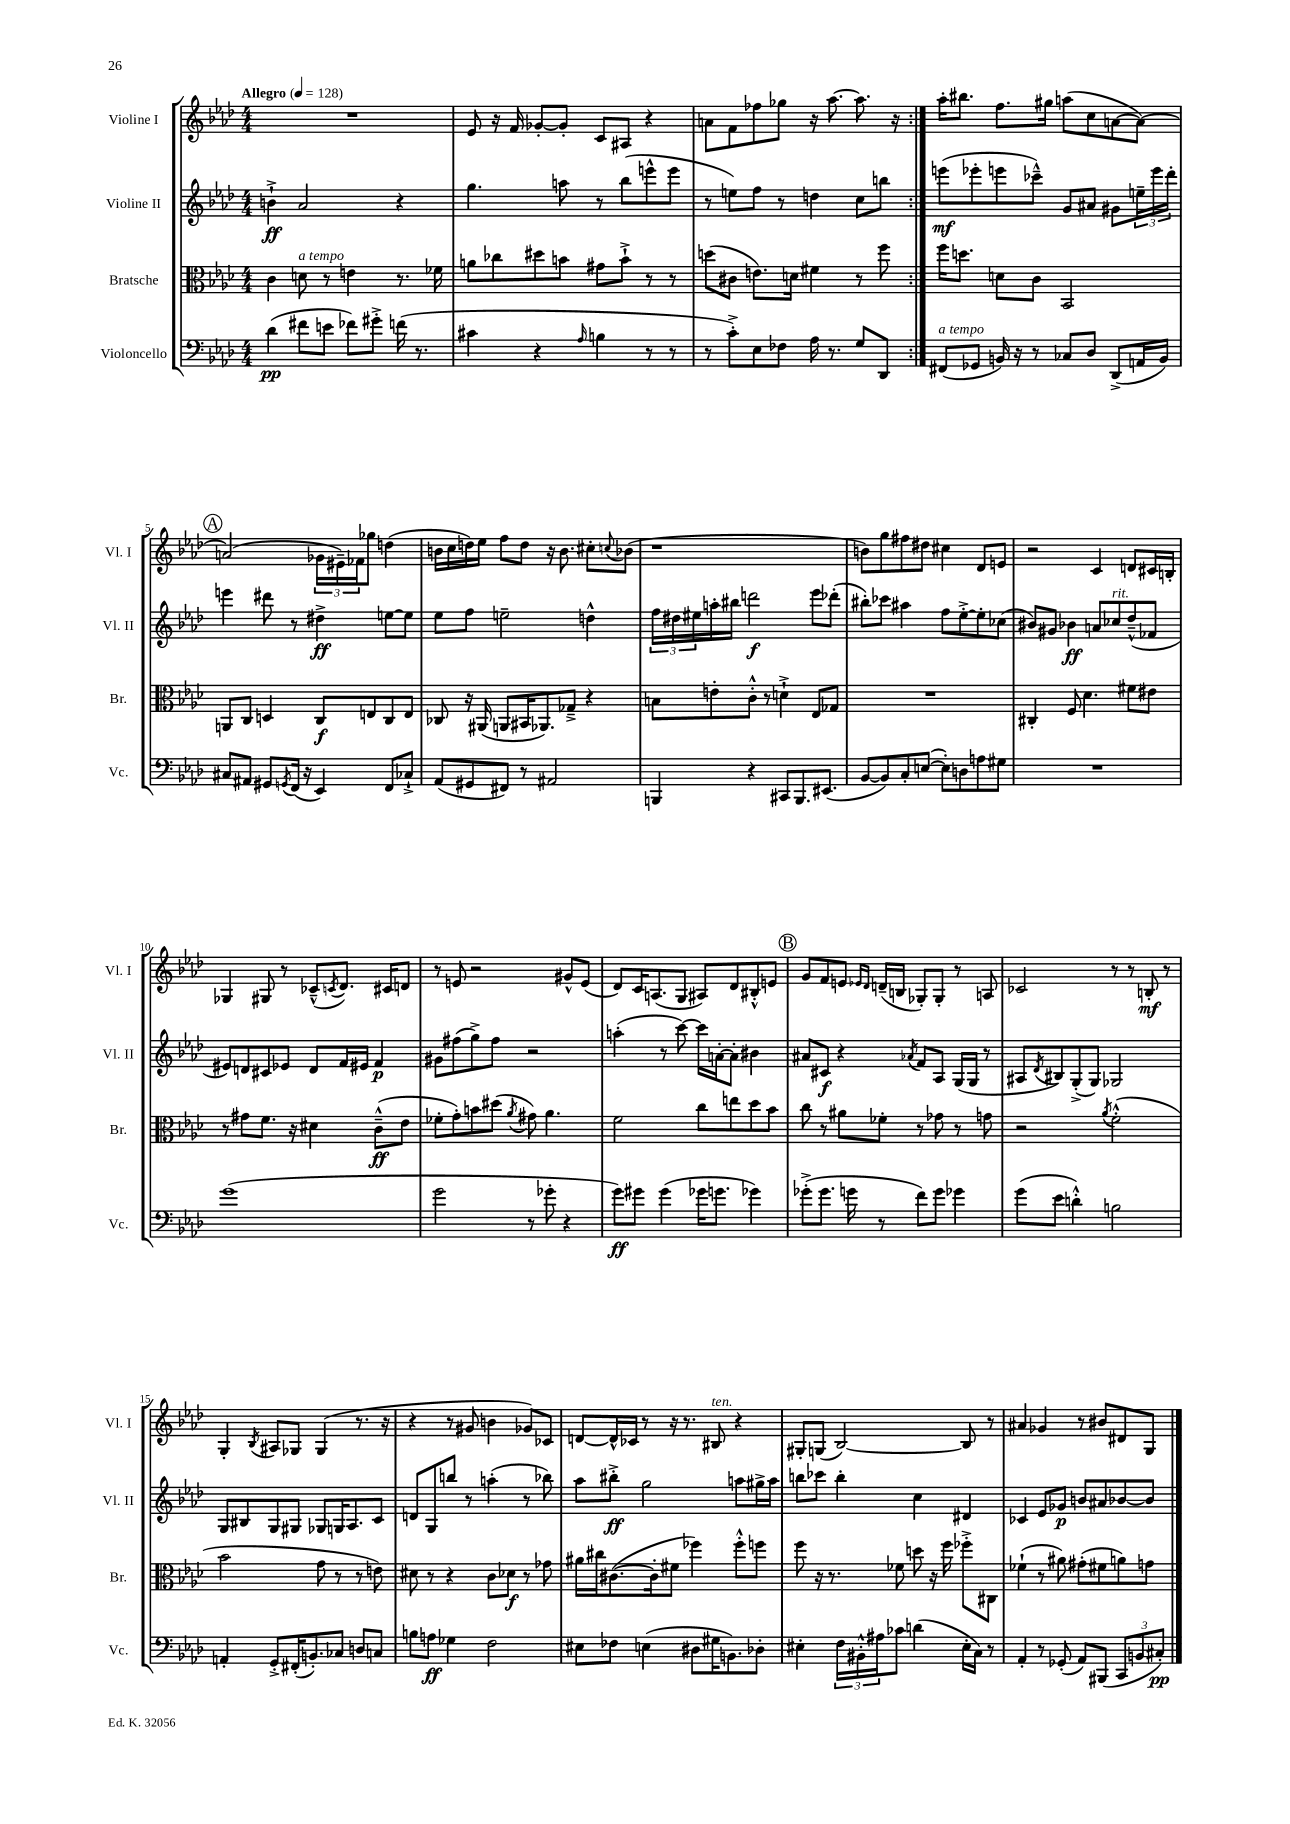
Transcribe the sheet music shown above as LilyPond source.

<<
\new StaffGroup <<
\new Staff = "s0" \with { instrumentName = "Violine I" shortInstrumentName = "Vl. I" } {
    \clef treble \key aes \major \numericTimeSignature \time 4/4 \tempo "Allegro" 4 = 128
    \repeat volta 2 { R1 |
    ees'8 r16 f'16 ges'8~-. ges'8-. c'8 ais8 r4 |
    a'8 f'8 fes''8 ges''8 r16 aes''8.~ aes''8. r16 | }
    aes''16-. bis''8. f''8. gis''16 a''8( c''8 a'8~ a'8~) |
    \mark \markup { \circle "A" } a'2( \tuplet 3/2 { ges'16 eis'16--) fes'16 } ges''8 d''4( |
    b'16 c''16 d''16) ees''16 f''8 d''8 r16 b'8. cis''8-. \appoggiatura { c''8 } bes'8( |
    r1 |
    b'8) g''8 fis''8 dis''8 cis''4 des'8 e'8 |
    r2 c'4 d'8 cis'16 b16-. |
    ges4 gis8 r8 ces'8---^( \acciaccatura { c'8 } des'8.) cis'16 d'8 |
    r8 e'8 r2 gis'8-^ e'8( |
    des'8) c'16 a8.( g8 ais8) des'8 bis8-.-^ e'8 |
    \mark \markup { \circle "B" } g'8 f'8 e'8 \grace { ees'16 des'16 } d'16--( b16 ges8-.) ges8-. r8 a8 |
    ces'2 r8 r8 b8-.\mf r8 |
    g4-. \acciaccatura { bes8 } ais8 ges8 ges4( r8. r16 |
    r4 r8 gis'8 b'4 ges'8) ces'8 |
    d'8~ d'16-^ ces'16 r8 r16 r8. bis8^\markup { \italic "ten." } r4 |
    gis8-. g8( bes2~) bes8 r8 |
    ais'4 ges'4 r8 bis'8 dis'8 g8 \bar "|." |
}
\new Staff = "s1" \with { instrumentName = "Violine II" shortInstrumentName = "Vl. II" } {
    \clef treble \key aes \major \numericTimeSignature \time 4/4
    \repeat volta 2 { b'4-!->\ff aes'2 r4 |
    g''4. a''8 r8 bes''8( e'''8-^ e'''8 |
    r8 e''8) f''8 r8 d''4 c''8 b''8 | }
    e'''8\mf( ees'''8-. e'''8 ces'''8---^) g'8 ais'8 gis'8 \tuplet 3/2 { e''16-- e'''16 des'''16-. } |
    \mark \markup { \circle "A" } e'''4 dis'''8 r8 dis''4->\ff e''8~ e''8 |
    ees''8 f''8 e''2-- d''4-^ |
    \tuplet 3/2 { f''16 dis''16 eis''16 } a''16-. bis''16 d'''2\f ees'''8 des'''8-.( |
    bis''8-.) ces'''8 ais''4 f''8 ees''8~-.-> ees''8-. ces''8( |
    bis'8) gis'8 bes'4\ff a'8 ces''8^\markup { \italic "rit." } des''8---^( fes'8 |
    eis'8) d'8 cis'8 ees'8 d'8 f'16 eis'16 f'4\p |
    gis'8 fis''8( g''8->) fis''8 r2 |
    a''4-.( r8 c'''8~) c'''16 a'16~-. a'8-. bis'4 |
    \mark \markup { \circle "B" } ais'8 cis'8\f r4 \acciaccatura { aes'8 } f'8 aes8 g16( g16 r8 |
    ais8 \acciaccatura { des'8 } bis8) g8-.->( g8) ges2 |
    g8 bis8 g8 gis8 ges8 g16 aes8. c'8 |
    d'8 g8 b''8 r8 a''4-.( r8 bes''8) |
    aes''8 bis''8-.->\ff g''2 a''8 gis''16-> a''16 |
    b''8 ces'''8 b''4-. c''4 dis'4 |
    ces'4 ees'8 ges'8\p b'8 ais'8 bes'8~ bes'8 \bar "|." |
}
\new Staff = "s2" \with { instrumentName = "Bratsche" shortInstrumentName = "Br." } {
    \clef alto \key aes \major \numericTimeSignature \time 4/4
    \repeat volta 2 { c'4 d'8^\markup { \italic "a tempo" } r8 e'4 r8. fes'16 |
    a'8 ces''8 dis''8 b'8 gis'8 b'8-!-> r8 r8 |
    d''8( cis'8 e'8.) d'16 fis'4 r8 f''8 | }
    f''16 d''8. d'8 c'8 bes,2 |
    \mark \markup { \circle "A" } a,8 c8 d4 c8\f e8 c8 e8 |
    ces8 r16 ais,16( a,8 bis,16 aes,8.) ges8---> r4 |
    b8 e'8-. c'8-.-^ r8 d'4-!-> ees8 ges8 |
    R1 |
    cis4-. f8 des'4. fis'8 eis'8 |
    r8 gis'8 f'8. r16 dis'4 c'8---^\ff( ees'8 |
    fes'8-. g'8-.) b'8 dis''8( \acciaccatura { aes'8 } gis'8) aes'4. |
    f'2 c''8 e''8 des''8 bes'8 |
    \mark \markup { \circle "B" } c''8 r8 ais'8 fes'8-. r8 ges'8 r8 g'8 |
    r2 \acciaccatura { aes'8 } f'2-.-^( |
    bes'2 g'8 r8 r8 e'8) |
    dis'8 r8 r4 c'8 des'8\f r8 ges'8 |
    ais'16 cis''16 cis'8.~( cis'16-. fis'8 fes''4) fes''8-.-^ f''8 |
    f''8 r16 r8. fes'8 d''8 r16 f''16 fes''8-.-> cis8 |
    fes'4-!( r8 ais'8) gis'8-.( fis'8 a'8) g'8 \bar "|." |
}
\new Staff = "s3" \with { instrumentName = "Violoncello" shortInstrumentName = "Vc." } {
    \clef bass \key aes \major \numericTimeSignature \time 4/4
    \repeat volta 2 { des'4\pp( fis'8 e'8 fes'8) gis'8-.-> f'16( r8. |
    cis'4 r4 \grace { aes16 } b4 r8 r8 |
    r8 c'8-.->) ees8 fes8 aes16 r8. g8 des,8 | }
    fis,8^\markup { \italic "a tempo" }( ges,8 b,16) r16 r8 ces8 des8 des,8->( a,16 b,16) |
    \mark \markup { \circle "A" } cis8 ais,8 gis,8 \acciaccatura { g,8 } f,16( r16 ees,4) f,8 ces8-!-> |
    aes,8( gis,8 fis,8) r8 ais,2 |
    b,,4 r4 cis,8 b,,8. eis,8.( |
    bes,8~ bes,8) c8-. e8~( e8-.) d8 a8 gis8 |
    R1 |
    g'1( |
    g'2 r8 ges'8-. r4 |
    g'8\ff) gis'8 gis'4( ges'16 g'8. ges'4) |
    \mark \markup { \circle "B" } ges'8-.->( ges'8. g'16 r8 f'8) g'8 ges'4 |
    g'8( ees'8 d'4-.-^) b2 |
    a,4-. g,8-.-> fis,16-.( b,8.-.) ces8 d8 c8 |
    b8 a8\ff ges4 f2 |
    eis8 fes8 e4( dis8 gis16 b,8.) des8-. |
    eis4-. \tuplet 3/2 { f16 bis,16-.-^ ais16 } ces'8 d'4( eis16-. c16) r8 |
    aes,4-. r8 ges,8-.( aes,8) bis,,8( \tuplet 3/2 { c,8 b,8 cis8-.\pp) } \bar "|." |
}
>>
>>
